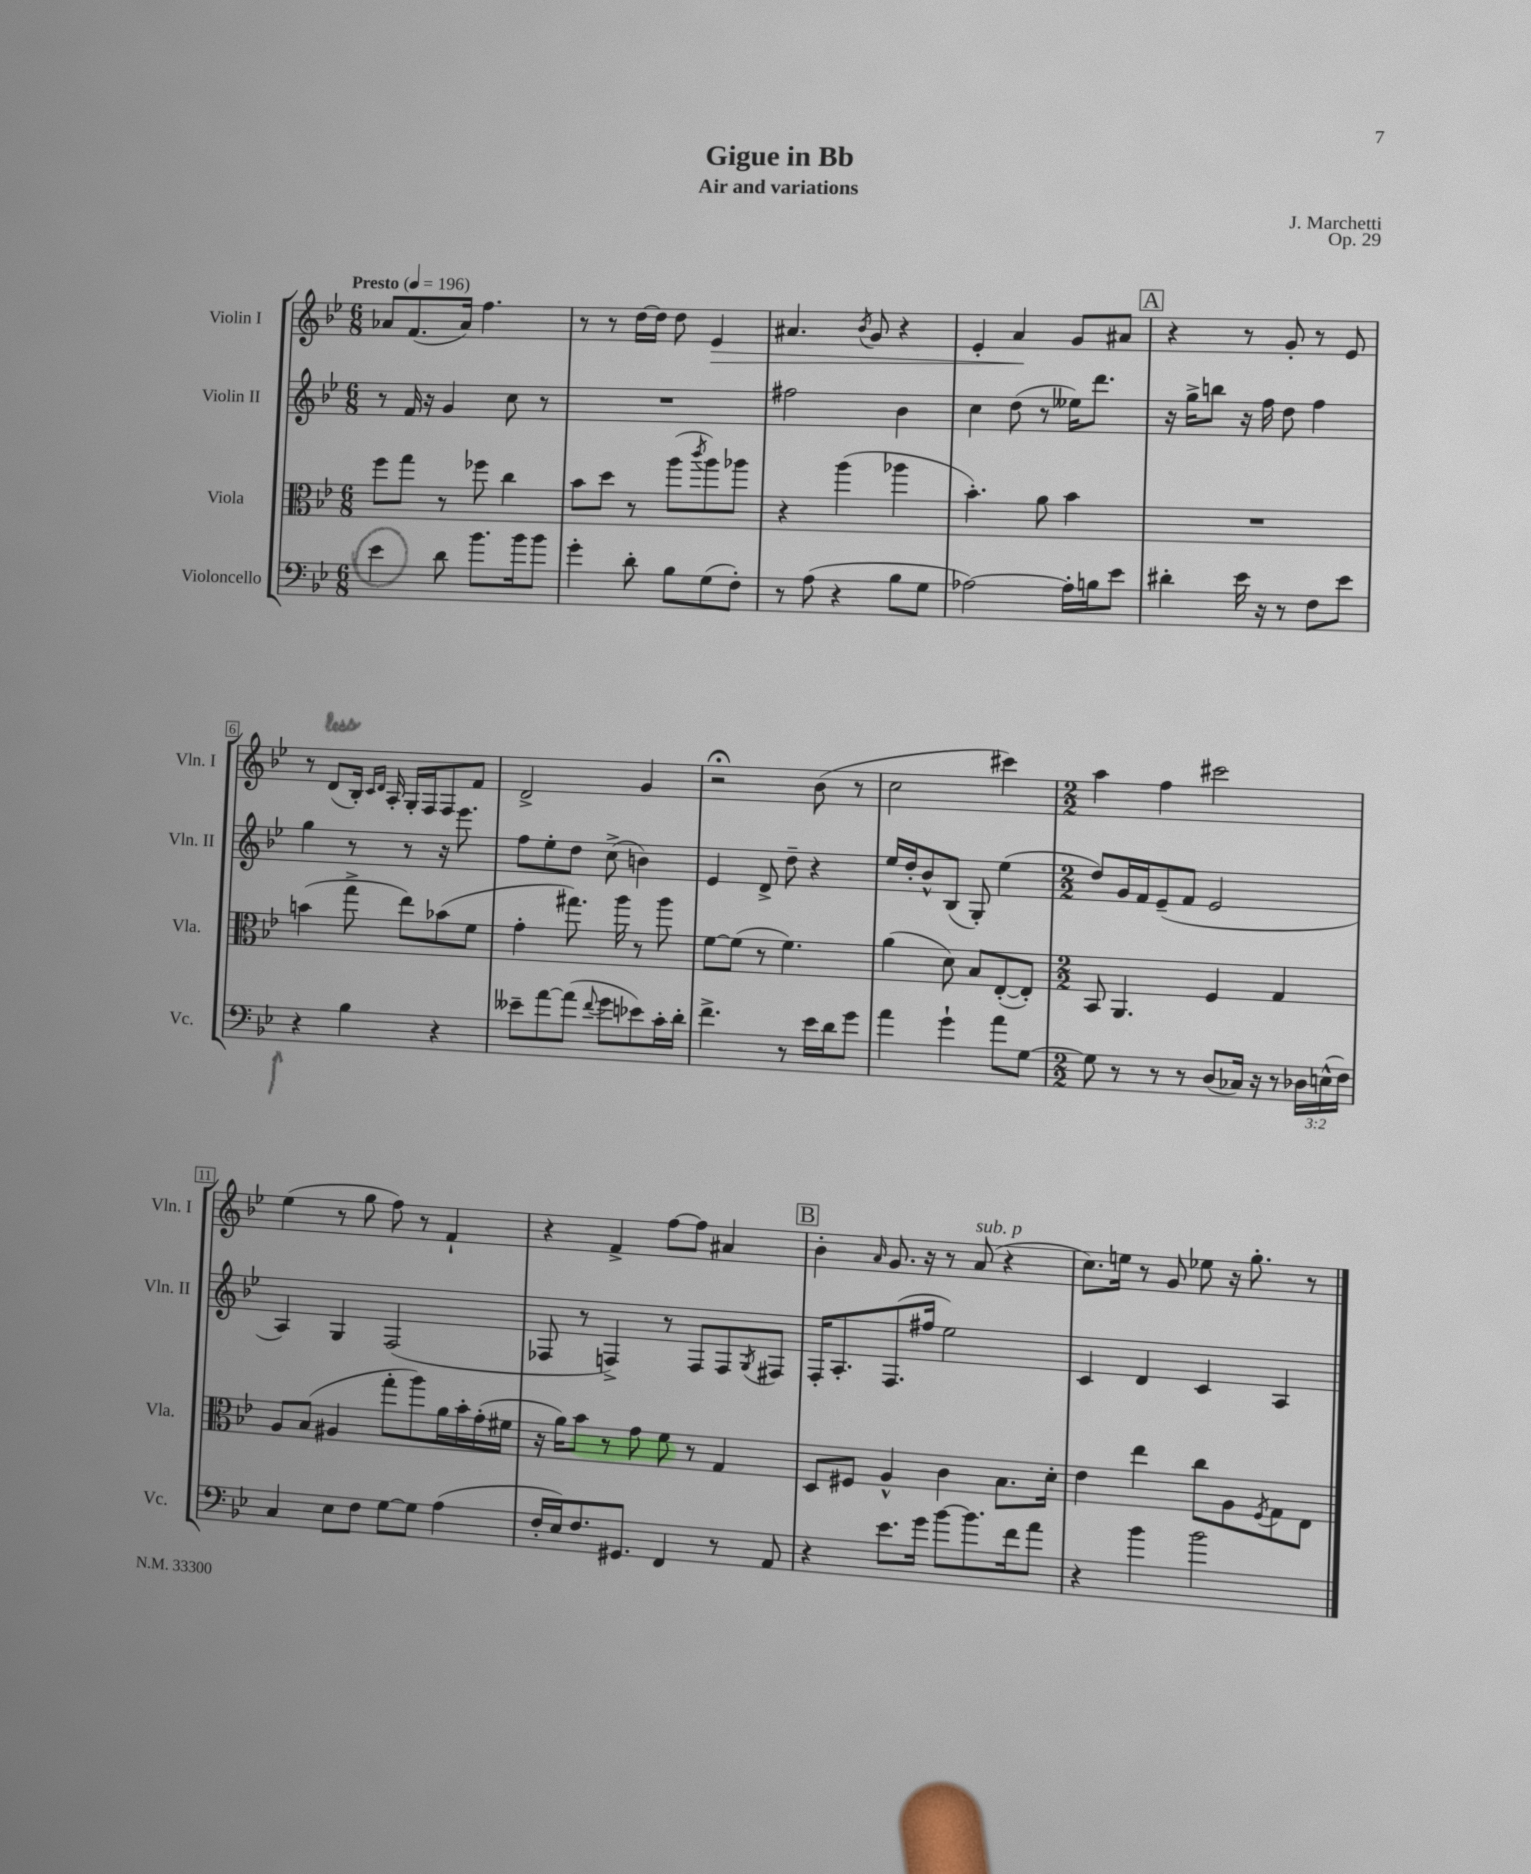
\header { title = "Gigue in Bb" composer = "J. Marchetti" subtitle = "Air and variations" opus = "Op. 29" }
<<
\new StaffGroup <<
\new Staff = "s0" \with { instrumentName = "Violin I" shortInstrumentName = "Vln. I" } {
    \clef treble \key bes \major \numericTimeSignature \time 6/8 \tempo "Presto" 4 = 196
    aes'8 f'8.( aes'16) f''4. |
    r8 r8 d''16~ d''16 d''8 ees'4\> |
    ais'4. \acciaccatura { bes'8 } g'8 r4 |
    ees'4-. a'4\! g'8 ais'8 |
    \mark \markup { \box "A" } r4 r8 g'8-. r8 ees'8 |
    r8 d'8( bes16-.) \grace { c'16 d'16 } a16-. g16-. f16 f8 f'8 |
    d'2-> g'4 |
    r2\fermata bes'8( r8 |
    c''2 cis'''4) |
    \numericTimeSignature \time 2/2 a''4 f''4 cis'''2 |
    ees''4( r8 g''8 f''8) r8 f'4-! |
    r4 f'4-> f''8~ f''8 ais'4 |
    \mark \markup { \box "B" } bes'4-. \grace { a'16 } g'8. r16 r8 a'8^\markup { \italic "sub. p" }( r4 |
    c''8.) e''16 r8 g'8 ees''8 r16 g''8.-. r8 \bar "|." |
}
\new Staff = "s1" \with { instrumentName = "Violin II" shortInstrumentName = "Vln. II" } {
    \clef treble \key bes \major \numericTimeSignature \time 6/8
    r8 f'16 r16 g'4 c''8 r8 |
    R2. |
    fis''2 bes'4 |
    c''4 d''8( r8 eeses''16) d'''8. |
    \mark \markup { \box "A" } r16 g''16-> b''8 r16 f''16 d''8 f''4 |
    g''4 r8 r8 r16 ees'''8. |
    f''8 ees''8-. d''8 c''8->( b'4) |
    ees'4 d'8-> d''8-- r4 |
    ees''16 d''16-. bes'8-^ bes8( g8-.) ees''4( |
    \numericTimeSignature \time 2/2 d''8) g'16 f'16 ees'8--( f'8 ees'2 |
    a4) g4 f2( |
    fes8 r8 f4->) r8 f8 f8 \acciaccatura { g8 } fis8 |
    \mark \markup { \box "B" } f16-. a8.-. f8.( fis''16 ees''2) |
    c'4 d'4 c'4 a4 \bar "|." |
}
\new Staff = "s2" \with { instrumentName = "Viola" shortInstrumentName = "Vla." } {
    \clef alto \key bes \major \numericTimeSignature \time 6/8
    f''8 g''8 r8 fes''8 c''4 |
    bes'8 d''8 r8 a''8( \acciaccatura { c'''8 } a''8) aes''8 |
    r4 a''4( aes''4 |
    bes'4.-.) a'8 bes'4 |
    \mark \markup { \box "A" } R2. |
    b'4( g''8-> ees''8) bes'8( f'8 |
    g'4-. gis''8.) a''16 r8 a''8 |
    f'8~ f'8( r8 f'4.) |
    a'4( d'8) bes8 ees8~-.( ees8-.) |
    \numericTimeSignature \time 2/2 bes,8 a,4. f4 g4 |
    a8 bes8( ais4 g''8-. a''8) a'16 bes'16-. g'16-.( fis'16 |
    r16 a'16) bes'8 r8 g'8 f'8 r8 g4 |
    \mark \markup { \box "B" } d8 fis8 a4-^ c'4 bes8. d'16-. |
    ees'4 ees''4 c''8 a8 \acciaccatura { f8 } g8 ees8 \bar "|." |
}
\new Staff = "s3" \with { instrumentName = "Violoncello" shortInstrumentName = "Vc." } {
    \clef bass \key bes \major \numericTimeSignature \time 6/8 \override Staff.TupletNumber.text = #tuplet-number::calc-fraction-text
    ees'4 d'8 bes'8. bes'16 bes'8 |
    g'4-. d'8-. bes8 g8( f8-.) |
    r8 a8( r4 bes8 g8 |
    aes2~) aes16-. b16 ees'8 |
    \mark \markup { \box "A" } dis'4-. ees'16 r16 r8 f8 ees'8 |
    r4 bes4 r4 |
    eeses'8-- a'8~ a'8( \appoggiatura { f'8 } g'8 ees'8) c'16-. d'16-. |
    f'4.-> r8 ees'16 d'16 g'8 |
    a'4 g'4-! a'8 g8~ |
    \numericTimeSignature \time 2/2 g8 r8 r8 r8 d8( ces16) r16 r8 \tuplet 3/2 { des16 e16-^( f16) } |
    c4 ees8 f8 g8~ g8 a4( |
    f16-. ees16) f8. gis,8. f,4 r8 a,8 |
    \mark \markup { \box "B" } r4 ees'8. g'16 bes'8~ bes'8. f'16 a'8 |
    r4 bes'4 bes'2 \bar "|." |
}
>>
>>
\layout { \context { \Score \override BarNumber.stencil = #(make-stencil-boxer 0.1 0.3 ly:text-interface::print) } }
